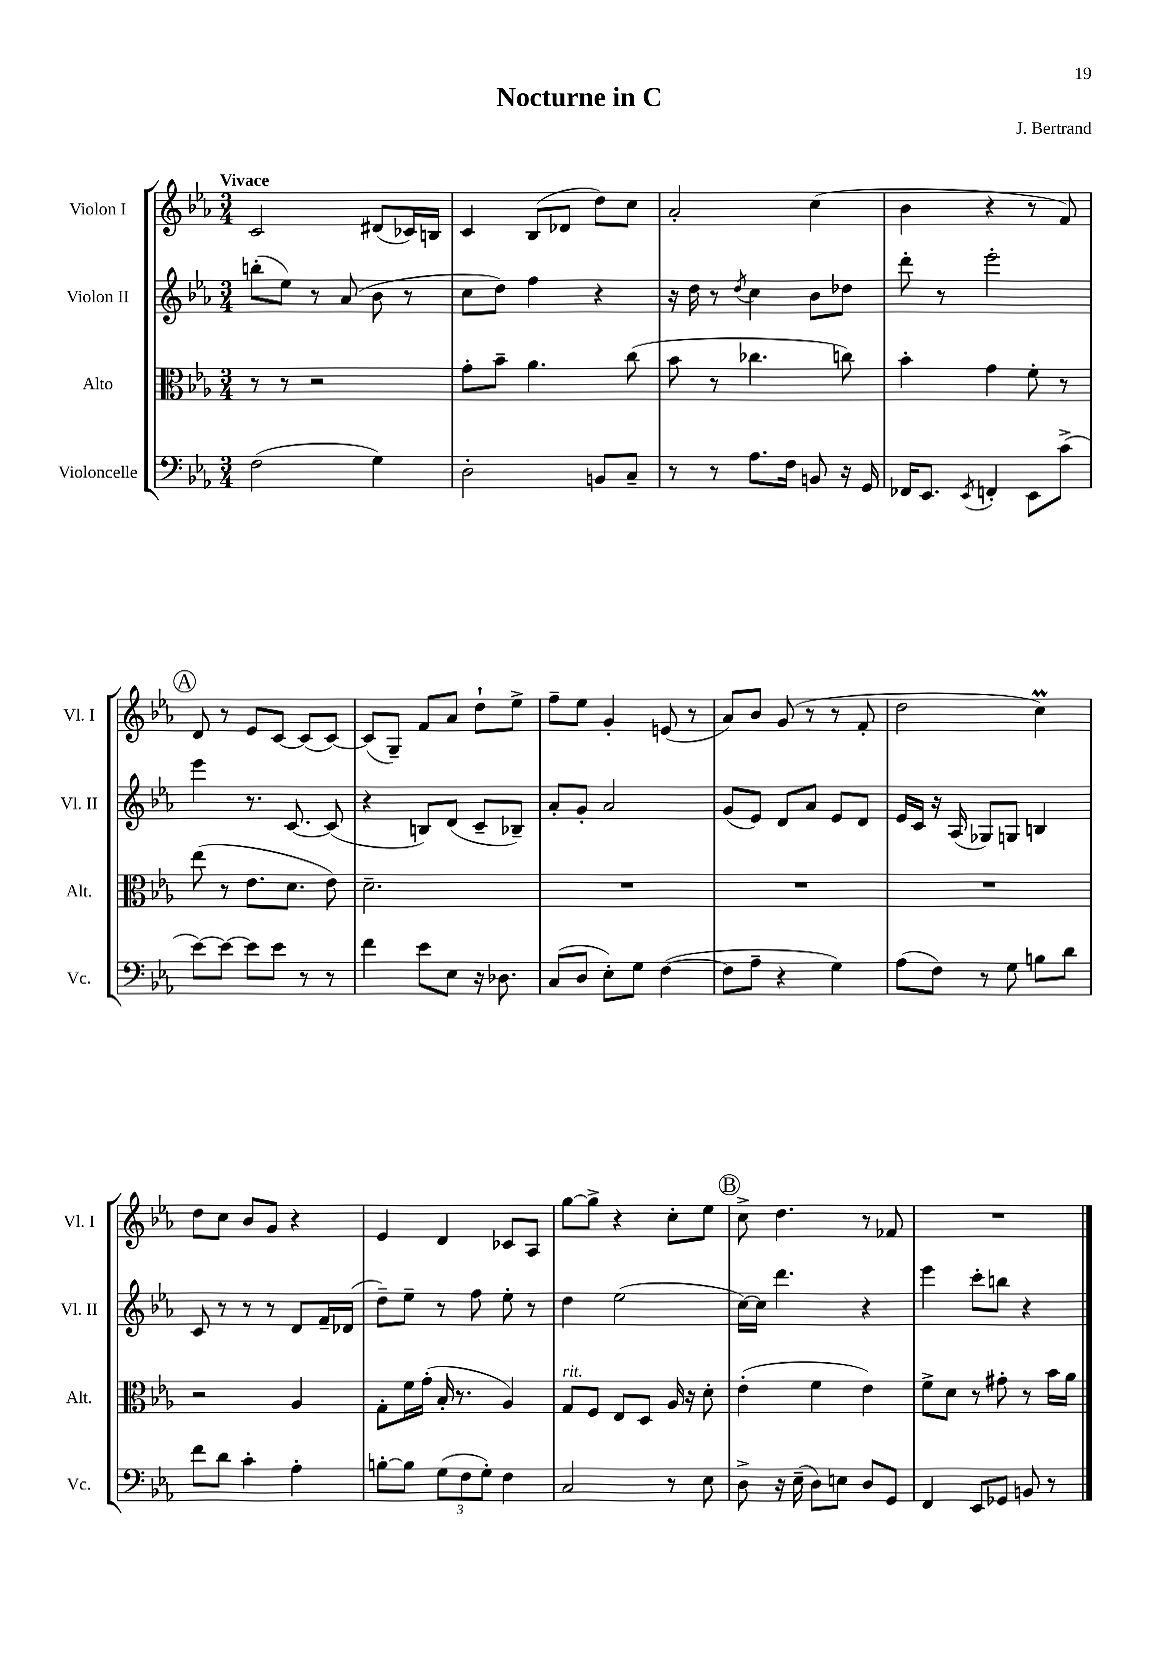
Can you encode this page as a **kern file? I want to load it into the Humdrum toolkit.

**kern	**kern	**kern	**kern
*part4	*part3	*part2	*part1
*staff4	*staff3	*staff2	*staff1
*I"Violoncelle	*I"Alto	*I"Violon II	*I"Violon I
*I'Vc.	*I'Alt.	*I'Vl. II	*I'Vl. I
*clefF4	*clefC3	*clefG2	*clefG2
*k[b-e-a-]	*k[b-e-a-]	*k[b-e-a-]	*k[b-e-a-]
*M3/4	*M3/4	*M3/4	*M3/4
=1	=1	=1	=1
!	!	!	!LO:TX:a:B:t=Vivace
(2F\	8r	(8bbn'\L	2c/
.	8r	8ee-\J)	.
.	2r	8r	.
.	.	(8a-/	.
4G\)	.	8b-\	(8d#X/L
.	.	8r	16c-X/L)
.	.	.	16Bn/JJ
=2	=2	=2	=2
2D'\	8g'\L	8cc\L	4c/
.	8b-~\J	8dd\J)	.
.	4.a-\	4ff\	(8B-/L
.	.	.	8d-X/J
8BBn/L	.	4r	8dd\L)
8C~/J	(8cc\	.	8cc\J
=3	=3	=3	=3
8r	8b-\	16r	2a-'/
.	.	16dd\	.
8r	8r	8r	.
.	.	8qdd/	.
8.A-\L	4.cc-X\	4cc\	.
16F\Jk	.	.	.
8BBn/	.	8b-\L	(4cc\
16r	8ccn\)	8dd-X\J	.
16GG/	.	.	.
=4	=4	=4	=4
16FF-X/KL	4b-'\	8ddd'\	4b-\
8.EE-/J	.	.	.
.	.	8r	.
8qEE-/	.	.	.
4FFn'/	4g\	2eee-'\	4r
8EE-\L	8f'\	.	8r
(8c^\J	8r	.	8f/)
!!LO:LB:g=z
!!LO:REH:place=s1:t=A
=5	=5	=5	=5
[8e-\L)	(8ee-\	4eee-\	8d/
8e-\J_	8r	.	8r
8e-\L]	8.e-\L	8.r	8e-/L
8e-\J	.	.	[8c/J
.	8.d\J	[8.c/	.
8r	.	.	(8c/L]
8r	8e-\)	(8c/]	[8c/J)
=6	=6	=6	=6
4f\	2.d~\	4r	(8c/L]
.	.	.	8G~/J)
8e-\L	.	8Bn/L)	8f/L
8E-\J	.	(8d/J	8a-/J
16r	.	8c~/L	8dd`\L
8.D-X\	.	.	.
.	.	8B-X~/J)	8ee-^\J
=7	=7	=7	=7
(8C/L	2.r	8a-'/L	8ff~\L
8D/J	.	8g'/J	8ee-\J
8E-'\L)	.	2a-/	4g'/
8G\J	.	.	.
([4F\	.	.	(8en/
.	.	.	8r
=8	=8	=8	=8
8F\L]	2.r	(8g/L	8a-/L)
8A-~\J	.	8e-/J)	8b-/J
4r	.	8d/L	(8g/
.	.	8a-/J	8r
4G\)	.	8e-/L	8r
.	.	8d/J	8f'/
=9	=9	=9	=9
(8A-\L	2.r	16e-/LL	2dd\
.	.	16c/JJ	.
8F\J)	.	16r	.
.	.	(16A-/	.
8r	.	8G-X/L)	.
8G\	.	8Gn/J	.
8Bn\L	.	4Bn/	4ccM\)
8d\J	.	.	.
!!LO:LB:g=z
=10	=10	=10	=10
8f\L	2r	8c/	8dd\L
8d\J	.	8r	8cc\J
4c'\	.	8r	8b-/L
.	.	8r	8g/J
4A-'\	4A-/	8d/L	4r
.	.	16f~/L	.
.	.	(16d-X/JJ	.
=11	=11	=11	=11
[8Bn'\L	8G'\L	8dd~\L)	4e-/
8B\J]	16f\L	8ee-~\J	.
.	(16g'\JJ	.	.
(12G\L	16B-'/	8r	4d/
.	8.r	.	.
12F\	.	.	.
.	.	8ff\	.
12G'\J)	.	.	.
4F\	4A-/)	8ee-'\	8c-X/L
.	.	8r	8A-/J
=12	=12	=12	=12
!	!LO:TX:a:i:t=rit.	!	!
2C/	8G/L	4dd\	[8gg\L
.	8F/J	.	8gg^\J]
.	8E-/L	(2ee-\	4r
.	8D/J	.	.
8r	16A-/	.	8cc'\L
.	16r	.	.
8E-\	8d'\	.	8ee-\J
!!LO:REH:place=s1:t=B
=13	=13	=13	=13
8D^\	(4e-'\	[16cc\LL)	8cc^\
.	.	16cc\JJ]	.
16r	.	4.ddd\	4.dd\
(16E-~\	.	.	.
8D\L)	4f\	.	.
8En\J	.	.	.
8D/L	4e-\)	4r	8r
8GG/J	.	.	8f-X/
=14	=14	=14	=14
4FF/	8f^\L	4eee-\	2.r
.	8d\J	.	.
8EE-/L	8r	8ccc'\L	.
8GG-X/J	8g#X'\	8bbn\J	.
8BBn/	8r	4r	.
8r	16b-\LL	.	.
.	16a-\JJ	.	.
==	==	==	==
*-	*-	*-	*-
